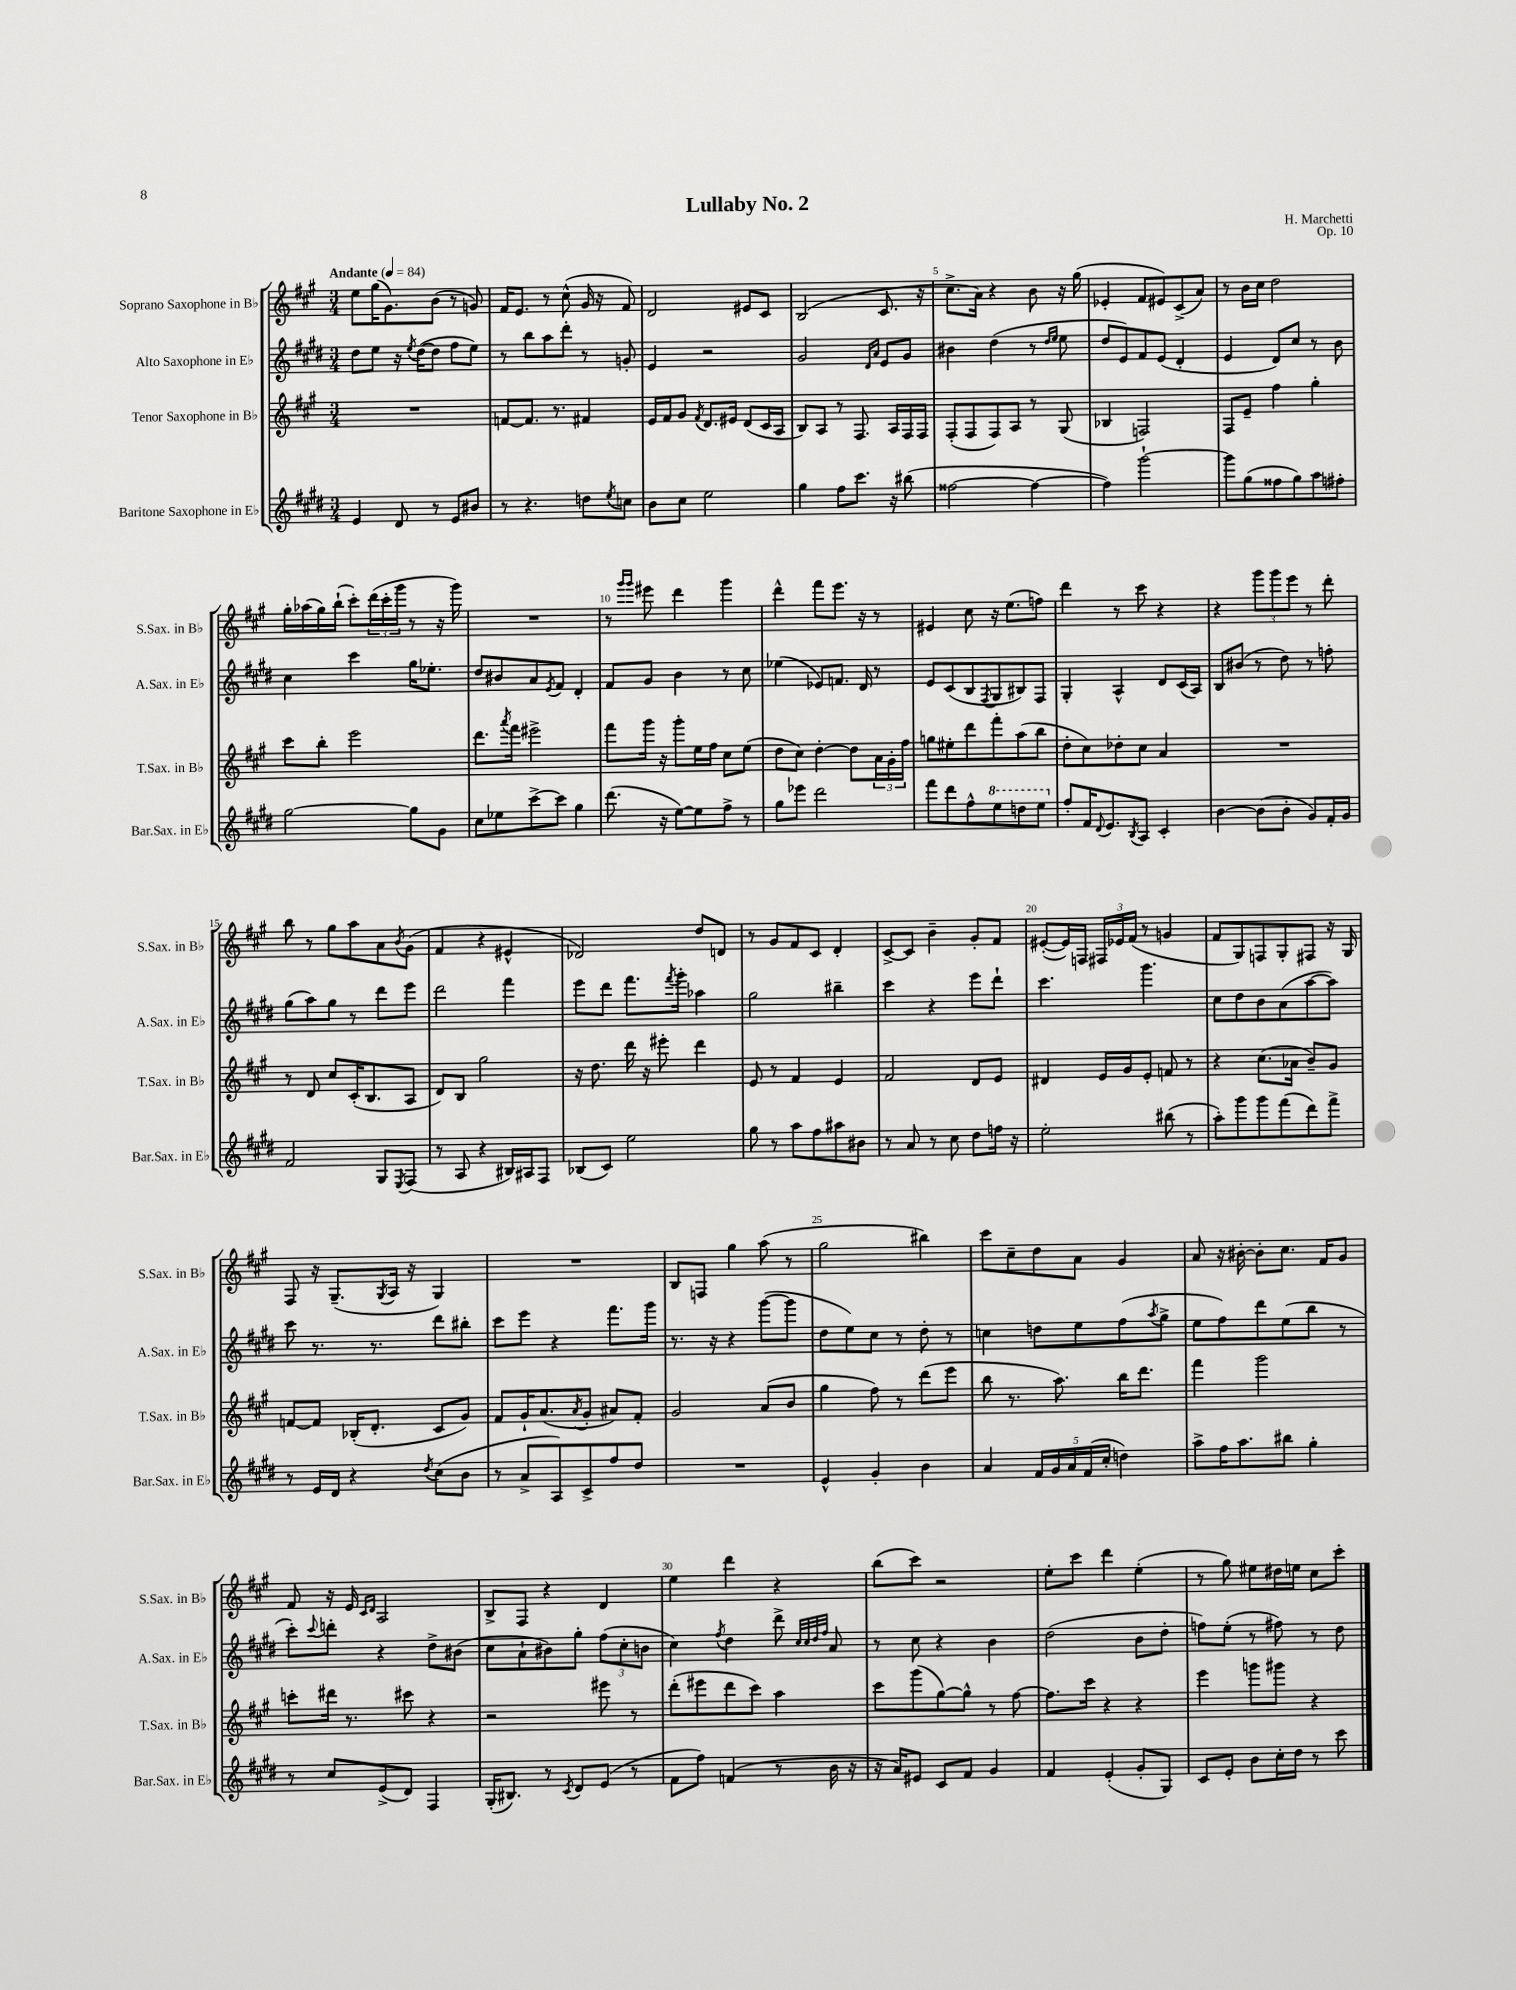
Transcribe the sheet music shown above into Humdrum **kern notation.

**kern	**kern	**kern	**kern
*part4	*part3	*part2	*part1
*staff4	*staff3	*staff2	*staff1
*I"Baritone Saxophone in E♭	*I"Tenor Saxophone in B♭	*I"Alto Saxophone in E♭	*I"Soprano Saxophone in B♭
*I'Bar.Sax. in E♭	*I'T.Sax. in B♭	*I'A.Sax. in E♭	*I'S.Sax. in B♭
*clefG2	*clefG2	*clefG2	*clefG2
*k[f#c#g#d#]	*k[f#c#g#]	*k[f#c#g#d#]	*k[f#c#g#]
*M3/4	*M3/4	*M3/4	*M3/4
*MM84	*MM84	*MM84	*MM84
=1	=1	=1	=1
!	!	!	!LO:TX:a:B:t=Andante
4e/	2.r	8dd#\L	8ee\L
.	.	8ee\J	(16gg#\K
.	.	.	8.g#\)
8d#/	.	16r	.
.	.	8qee/	.
.	.	([16dd#\KL	.
8r	.	8dd#\J]	(8b\J
8e/L	.	8ff#\L	8r
8b#X/J	.	8ee\J)	8gn/)
=2	=2	=2	=2
8r	[8fn/L	8r	16f#/KL
.	.	.	8.e/J
4.r	8.f/J]	8bb\L	.
.	.	8aa\	8r
.	8.r	.	.
.	.	8ddd#'\J	(8cc#^^\
8ddn\L	4f#X/	8r	16g#/
.	.	.	16r
8qee/	.	.	.
8ccn\J	.	8gn'/	8f#/)
=3	=3	=3	=3
8b\L	16e/LL	4e/	2d/
.	16f#/J	.	.
8cc#\J	8g#/J	.	.
.	8qf#/	.	.
2ee\	8.d/L	2r	.
.	16e#X/Jk	.	.
.	(8d/L	.	8e#X/L
.	16c#/L	.	8c#/J
.	16A/JJ	.	.
=4	=4	=4	=4
4gg#\	8B/L)	2g#/	(2B/
.	8A/J	.	.
8ff#\L	8r	.	.
8.ccc#\J	8.F#/	.	.
.	.	16qqd#/LL	.
.	.	16qqa/JJ	.
.	.	8e/L	8.c#/
16r	16A/LL	.	.
(8bb#X\	16F#/	8g#/J	.
.	16F#/JJ	.	16r
=5	=5	=5	=5
[2ff##X\	(8F#'/L	4b#X\	8.cc#^\L
.	8F#/	.	.
.	.	.	16a\Jk)
.	8F#/)	(4dd#\	4r
.	8A/J	.	.
4ff##\_	8r	8r	8b\
.	.	16qqdd#/LL	.
.	.	16qqee/JJ	.
.	(8G#/	8ee\	16r
.	.	.	(16gg#\
=6	=6	=6	=6
4ff##\])	4B-X/	8dd#/L	4e-X'/
.	.	8e/)	.
[2ggg#`\	2Fn/)	8f#/	8f#/L
.	.	(8e/J	8e#X/)
.	.	4d#'/	(8c#^/
.	.	.	8a/J)
=7	=7	=7	=7
8ggg#\L]	8F#/L	4e/	8r
(8gg#\	8e~/J	.	16b\LL
.	.	.	16cc#\JJ
8ff##X\	4ff#\	8d#/L)	2dd\
8gg#\)	.	8cc#/J	.
8aa\	4gg#'\	8r	.
8ff#X'\J	.	8b\	.
!!LO:LB:g=z
=8	=8	=8	=8
[2gg#\	8ccc#\L	4cc#\	16gg#'\LL
.	.	.	(16aa-X\
.	8bb'\J	.	16gg#\)
.	.	.	(16bb`\JJ
.	2eee\	4ccc#\	8ccc#'\L)
.	.	.	(24ddd\L
.	.	.	24ccc#'\
.	.	.	24ggg#\JJ
8gg#\L]	.	16gg#\KL	8r
.	.	8.ee-X'\J	.
8g#\J	.	.	16r
.	.	.	16ggg#\)
=9	=9	=9	=9
8cc#\L	8.ddd\L	8dd#/L	2.r
8ee-X\	.	8b#X/	.
.	8qaaa/	.	.
.	16fff#\Jk	.	.
[8ccc#^\	2eee#X^\	8a/	.
.	.	8qe/	.
8ccc#\J]	.	8f#/J	.
4gg#\	.	4d#'/	.
=10	=10	=10	=10
(8.ddd#\	8fff#\L	8f#/L	8r
.	.	.	16qqggg#/LL
.	.	.	16qqggg#/JJ
.	16ggg#\Jk	8g#/J	8eee#X\
16r	16r	.	.
[8ee\L)	8ggg#'\L	4b\	4ddd\
8ee\]	16ee\L	.	.
.	16ff#\JJ	.	.
8ff#^\J	8cc#\L	8r	4ggg#\
8r	(8ee\J	8cc#\	.
=11	=11	=11	=11
8gg#\L	8dd\L	(4ee-X\	4ddd^^\
8eee-X\J	8cc#\J)	.	.
2ddd#\	[4dd'\	8e-X/L)	8fff#\L
.	.	8.fn/J	8.eee\J
.	8dd\L]	.	.
.	.	16d#/	16r
.	24a\L	8r	8r
.	24g#'\	.	.
.	24ff#\JJ	.	.
=12	=12	=12	=12
8fff#\L	8ggn\L	8e/L	4e#X/
8ddd#\	8ee#X'\	(8c#/	.
8ff#^^\	8ddd\	8B/	8cc#\
.	.	8qF#/	.
*8va	*	*	*
8eee\	8fff#'\	8G#/	16r
.	.	.	(8.ee\L
8dddn\	(8aa\	8B#X/)	.
8eee\J	8bb\J	8F#/J	8ffn\J)
=13	=13	=13	=13
*X8va	*	*	*
8ff#'/L	8dd'\L	4G#'/	4ddd\
16f#/K	8cc#\)	.	.
8qqd#/	.	.	.
8.e/	.	.	.
.	8dd-X'\	4A^^/	8r
8qB/	.	.	.
8A/J	8cc#\J	.	8ccc#\
4c#'/	4a/	8d#/L	4r
.	.	(16c#/L	.
.	.	16A/JJ)	.
=14	=14	=14	=14
[4b\	2.r	8B/L	4r
.	.	(8b#X/J	.
(8b\L]	.	8r	12ggg#\L
.	.	.	12ggg#\
8b'\J	.	8dd#\)	.
.	.	.	12eee\J
8g#/L)	.	8r	8r
16f#'/L	.	8ffn'\	8ddd'\
16g#/JJ	.	.	.
!!LO:LB:g=z
=15	=15	=15	=15
2f#/	8r	(8gg#\L	8bb\
.	8d/	8aa\)	8r
.	8cc#/L	8gg#\J	8gg#\L
.	(16c#'/K	8r	8aa\
.	8.B/	.	.
8G#/L	.	8ddd#\L	8a\
8qE/	.	.	8qb/
(8F#/J	8A/J	8eee\J	(8g#\J
=16	=16	=16	=16
8r	8d/L)	2ddd#\	4f#/
8A/	8B/J	.	.
4r	2gg#\	.	4r
16B#X/LL)	.	4fff#\	4e#X^^/
16A#X/J	.	.	.
8F#/J	.	.	.
=17	=17	=17	=17
(8B-X/L	16r	8eee\L	2d-X/)
.	8.dd\	.	.
8c#/J)	.	8ddd#\J	.
2ee\	16ddd\	8.fff#\L	.
.	16r	.	.
.	8eee#X'\	.	.
.	.	8qfff#/	.
.	.	16ggg#'\Jk	.
.	4ddd\	4aa-X\	8dd/L
.	.	.	8dn/J
=18	=18	=18	=18
8gg#\	8e/	2gg#\	8r
8r	8r	.	8g#/L
8aa\L	4f#/	.	8f#/
8ff#\	.	.	8c#/J
8aa#X\	4e/	4bb#X~\	4d'/
8b#X\J	.	.	.
=19	=19	=19	=19
8r	2f#/	4ccc#\	[8c#^/L
8a/	.	.	8c#/J]
8r	.	4r	4b~\
8cc#\	.	.	.
8dd#\L	8d/L	8eee\L	8g#'/L
16ffn\Jk	8e/J	8ddd#`\J	8f#/J
16r	.	.	.
=20	=20	=20	=20
2ee'\	4d#X/	4.ccc#\	([8e#X'/L
.	.	.	16e#/L])
.	.	.	16Fn/JJ
.	16e/LL	.	24F#X/LL
.	.	.	24e-X/
.	16g#/J	.	.
.	.	.	(24f#/JJ
.	8e'/J	4.ggg#\	8r
(8bb#X\	8fn/	.	4gn/
8r	8r	.	.
=21	=21	=21	=21
8aa'\L)	4r	8cc#\L	8f#/L
8ggg#\	.	8dd#\	8G#/)
8ggg#\	(8.cc#\L	8b\	8Fn/
(8fff#\	.	(8a\	8G#'/
.	16a-X\Jk	.	.
8ddd#\)	8b~/L)	[8aa\	8F#X/J
8fff#^\J	8g#/J	8aa\J])	16r
.	.	.	16G#/
!!LO:LB:g=z
=22	=22	=22	=22
8r	[8fn/L	8ccc#\	8F#/
16e/LL	8f/J]	8.r	16r
16d#/JJ	.	.	(8.G#~/L
4r	(16B-X'/KL	.	.
.	8.d'/J	8.r	.
.	.	.	8qG#/
.	.	.	16A/Jk
.	.	.	16r
8qdd#/	.	.	.
(8cc#\L	8c#/L	8ddd#\L	4G#/)
8b\J	8g#/J)	8bb#X'\J	.
=23	=23	=23	=23
8r	8f#/L	8ccc#\L	2.r
8a^/L	16g#`/K	8eee\J	.
.	(8.a/	.	.
8A/)	.	4r	.
.	8qa/	.	.
8c#^/	8g#'/J	.	.
8ff#/	8a#X/L)	8.fff#\L	.
8dd#/J	8f#'/J	.	.
.	.	16ggg#\Jk	.
=24	=24	=24	=24
2.r	2g#/	8.r	8B/L
.	.	.	8Fn/J
.	.	16r	.
.	.	4r	4gg#\
.	(8a/L	([8ggg#\L	(8aa\
.	8b/J	8ggg#\J]	8r
=25	=25	=25	=25
4e^^/	4gg#\	8dd#\L	2gg#\
.	.	8ee\)	.
4g#'/	8ff#\)	8cc#\J	.
.	8r	8r	.
4b\	(8ddd\L	8dd#'\	4bb#X\)
.	8eee\J	8r	.
=26	=26	=26	=26
4a/	8bb\	4ccn\	8ccc#\L
.	8.r	.	8cc#~\
20f#/LL	.	8ddn\L	8dd\
20g#/	.	.	.
.	8.aa\)	.	.
20a/	.	.	.
.	.	8ee\	8a\J
(20f#/	.	.	.
20cc#'/JJ	.	.	.
4ddn\)	16bb\KL	(8ff#\	4g#/
.	8.ddd\J	.	.
.	.	8qaa/	.
.	.	8gg#^\J	.
=27	=27	=27	=27
8aa^\L	4fff#\	8ee\L	8a/
16ff#\K	.	8ff#\)	16r
8.aa\	.	.	[16b#X'\
.	2ggg#\	8ddd#\	8b#'\L]
8bb#X\J	.	(8ee\	8.cc#\J
4gg#'\	.	8bb\J	.
.	.	.	16f#/KL
.	.	8r	8g#/J
!!LO:LB:g=z
=28	=28	=28	=28
8r	8cccn'\L	8ccc#'\L)	8f#/
.	.	8qqccc#/	.
8cc#/L	16ddd#X\Jk	8dddn'\J	16r
.	8.r	.	16e/
.	.	.	16qqc#/LL
.	.	.	16qqd/JJ
(8e^/	.	4r	2A/
8d#/J)	8ccc#X\	.	.
4F#/	4r	8dd#^\L	.
.	.	(8b#X\J	.
=29	=29	=29	=29
(16G#'/KL	2r	8cc#\L	8B^/L
8.B#X/J)	.	.	.
.	.	8a`\	8F#/J
8r	.	8b#X\)	4r
8qc#/	.	.	.
8d#/L	.	8gg#'\J	.
(8e/J	8eee#X\	(12ff#\L	4d/
.	.	12cc#'\	.
8r	8r	.	.
.	.	12bn\J	.
=30	=30	=30	=30
8f#\L	(8ddd'\L	4cc#\)	4ee\
8ff#\J)	8eee#X\	.	.
.	.	8qff#/	.
(4fn/	8ddd\	4dd#\	4ddd\
.	8ccc#\J)	.	.
8r	4aa\	8ddd#^\	4r
.	.	32qqcc#/LLL	.
.	.	32qqcc#/	.
.	.	32qqdd#/	.
.	.	32qqff#/JJJ	.
16b\	.	8a/	.
16r	.	.	.
=31	=31	=31	=31
16r	8ccc#\L	8r	(8bb\L
16a/KL)	.	.	.
8e#X/J	(8ggg#\	8cc#\	8ccc#\J)
8c#/L	[8gg#\)	4r	2r
8f#/J	8gg#^^\J]	.	.
4g#/	8r	4b\	.
.	[8ff#\	.	.
=32	=32	=32	=32
4f#/	8.ff#\L]	(2dd#\	8ee'\L
.	.	.	8ccc#\J
.	16ccc#\Jk	.	.
(4e'/	4r	.	4ddd\
8g#'/L	4r	8b\L	(4ee'\
8G#/J)	.	8dd#'\J	.
=33	=33	=33	=33
8c#/L	4eee\	8ffn\L)	8r
8e'/J	.	(8ee'\J	8gg#\)
8b\L	8gggn\L	8r	8ee#X\L
16cc#'\L	8ggg#X\J	8ff#X\)	16dd#X\L
16dd#\JJ	.	.	16een\JJ
8r	4r	8r	8cc#\L
8ccc#\	.	8dd#\	8ccc#'\J
==	==	==	==
*-	*-	*-	*-
